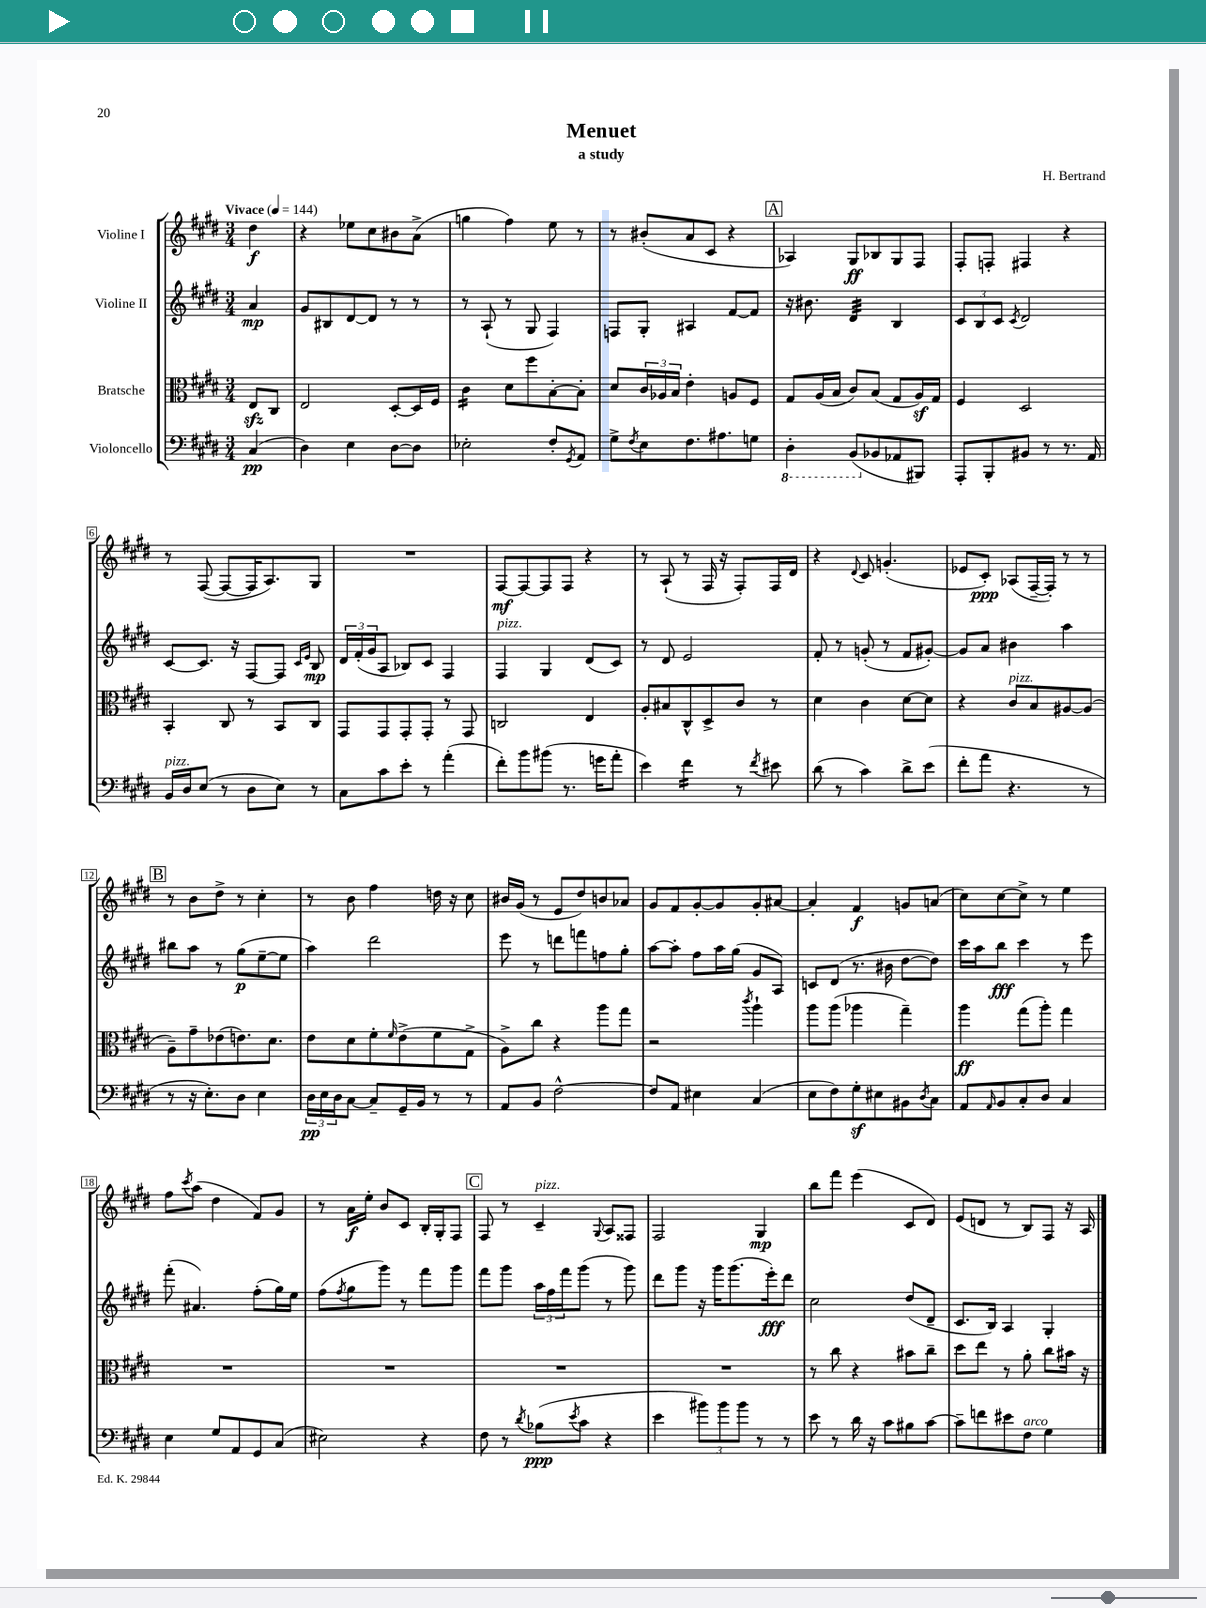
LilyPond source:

\header { title = "Menuet" composer = "H. Bertrand" subtitle = "a study" }
<<
\new StaffGroup <<
\new Staff = "s0" \with { instrumentName = "Violine I" } {
    \clef treble \key e \major \numericTimeSignature \time 3/4 \partial 4 \tempo "Vivace" 4 = 144
    dis''4\f |
    r4 ees''8 cis''8 bis'8 a'8->( |
    g''4 fis''4) e''8 r8 |
    r8 bis'8-.( a'8 cis'8 r4 |
    \mark \markup { \box "A" } aes4) gis8\ff bes8 gis8 fis8 |
    fis8-. f8-. fis4 r4 |
    r8 fis8~( fis8~ fis16 a8.) gis8 |
    R2. |
    fis8~\mf fis8~ fis8 fis8 r4 |
    r8 a8-!( r8 fis16 r16 fis8-.) fis16 dis'16 |
    r4 \appoggiatura { dis'8 } cis'8 g'4.-.( |
    ees'8 cis'8-.\ppp) aes8( fis16~-- fis16-.) r8 r8 |
    \mark \markup { \box "B" } r8 b'8 dis''8-> r8 cis''4-. |
    r8 b'8 fis''4 d''16 r16 cis''8 |
    bis'16 gis'16( r8 e'8 dis''8) b'8 aes'8 |
    gis'8 fis'8 gis'8~-. gis'8 gis'8-. ais'8~ |
    ais'4-. fis'4\f g'8 a'8( |
    cis''8) cis''8~ cis''8-> r8 e''4 |
    fis''8 \acciaccatura { cis'''8 } a''8( dis''4 fis'8) gis'8 |
    r8 a'16\f e''16-. b'8 cis'8 b16-. gis16-. fis8 |
    \mark \markup { \box "C" } fis8 r8 cis'4--^\markup { \italic "pizz." } \appoggiatura { gis8 } a8 fisis8 |
    fis2 gis4\mp |
    b''8 fis'''8 e'''4( cis'8 dis'8) |
    e'8( d'8 r8 b8) fis8 r16 a16 \bar "|." |
}
\new Staff = "s1" \with { instrumentName = "Violine II" } {
    \clef treble \key e \major \numericTimeSignature \time 3/4 \partial 4
    a'4\mp |
    gis'8 bis8 dis'8~ dis'8 r8 r8 |
    r8 a8-!( r8 gis8 fis4) |
    f8 gis8-. ais4 fis'8~ fis'8 |
    \mark \markup { \box "A" } r16 bis'8. dis'4:32 b4 |
    \tuplet 3/2 { cis'8 b8 cis'8 } \acciaccatura { cis'8 } dis'2 |
    cis'8~ cis'8. r16 fis8~ fis8 \grace { cis'16 e'16 } b8\mp |
    \tuplet 3/2 { dis'16 fis'16-.( gis'16 } a8 bes8) cis'8 fis4 |
    fis4^\markup { \italic "pizz." } gis4 dis'8( cis'8) |
    r8 dis'8 e'2 |
    fis'8-. r8 g'8-.( r8 fis'8 gis'8~-.) |
    gis'8 a'8 bis'4 a''4 |
    \mark \markup { \box "B" } bis''8 a''8 r8 gis''8\p( e''8~-- e''8 |
    a''4) dis'''2 |
    e'''8 r8 d'''8 f'''8 f''8 gis''8-. |
    a''8~ a''8-. fis''8 a''16 gis''16( gis'8 a8) |
    c'8 dis'8( r8. bis'16 dis''8~ dis''8) |
    cis'''16 a''16 b''8\fff cis'''4 r8 e'''8 |
    fis'''8-.( ais'4.) fis''8-.( gis''16) e''16 |
    fis''8( \acciaccatura { fis''8 } gis''8 gis'''8) r8 fis'''8 gis'''8 |
    \mark \markup { \box "C" } fis'''8 gis'''8 \tuplet 3/2 { a''16 fis''16 fis'''16 } gis'''8( r8 gis'''8) |
    dis'''8 gis'''8 r16 gis'''16 gis'''8.( e'''16-.\fff) dis'''8 |
    cis''2 dis''8( dis'8-- |
    cis'8. b16) a4 gis4-. \bar "|." |
}
\new Staff = "s2" \with { instrumentName = "Bratsche" } {
    \clef alto \key e \major \numericTimeSignature \time 3/4 \partial 4
    e8\sfz cis8 |
    e2 dis8~-. dis16 fis16 |
    cis'4:16 dis'8 fis''8 b8~-. b8-. |
    dis'8 \tuplet 3/2 { cis'16 aes16 b16 } e'4-. a8 fis8 |
    \mark \markup { \box "A" } gis8 a16( b16 cis'8) b8( gis8 a16\sf) gis16 |
    fis4 dis2 |
    b,4-. cis8 r8 b,8 cis8 |
    gis,8 gis,8 gis,8-. gis,8-. r8 gis,8 |
    c2 e4 |
    a8-. bis8 cis8-^ dis8-> cis'8 r8 |
    dis'4 cis'4 dis'8~ dis'8 |
    r4 cis'8^\markup { \italic "pizz." } b8 ais8~ ais8( |
    \mark \markup { \box "B" } a8--) gis'8-- ees'8( e'8.) dis'8. |
    e'8 dis'8 fis'8-. \grace { fis'16 } e'8->( fis'8 gis8-> |
    a8->) cis''8 r4 a''8 gis''8 |
    r2 \acciaccatura { cis'''8 } a''4-! |
    a''8 a''8( aes''4 gis''4--) |
    a''4\ff gis''8( a''8-.) gis''4 |
    R2. |
    R2. |
    \mark \markup { \box "C" } R2. |
    R2. |
    r8 cis''8 r4 bis'8 cis''8-- |
    dis''8 e''8 r8 a'8-. cis''8 bis'16 r16 \bar "|." |
}
\new Staff = "s3" \with { instrumentName = "Violoncello" } {
    \clef bass \key e \major \numericTimeSignature \time 3/4 \partial 4
    cis4\pp( |
    dis4) e4 dis8~ dis8 |
    ees2-. fis8-. \acciaccatura { gis,8 } a,8 |
    gis8-> \acciaccatura { fis8 } e8 fis8. ais8. g8 |
    \mark \markup { \box "A" } \ottava #-1 dis,4-. b,,8( \ottava #0 bes,8 aes,8 bis,,8) |
    a,,8-. b,,8-. bis,8 r8 r8. a,16 |
    b,16^\markup { \italic "pizz." } dis16 e8( r8 dis8 e8) r8 |
    cis8 cis'8 e'8-. r8 a'4-.( |
    fis'8-.) b'8 bis'8( r8. g'16 a'8-. |
    e'4) fis'4:16 r8 \acciaccatura { fis'8 } eis'8 |
    dis'8( r8 cis'4) dis'8-> e'8( |
    fis'8-. a'8 r4. r8 |
    \mark \markup { \box "B" } r8 r16 e8.-.) dis8 e4 |
    \tuplet 3/2 { dis16\pp e16 dis16 } cis8~ cis8-- gis,16-- b,16 r8 r8 |
    a,8 b,8 fis2~-^ |
    fis8 a,8 eis4 cis4( |
    e8 fis8) gis8-.\sf eis8 bis,8 \acciaccatura { dis8 } cis8 |
    a,8 \grace { a,16 } b,8 cis8-. dis8 cis4 |
    e4 gis8 a,8 gis,8 cis8( |
    eis2) r4 |
    \mark \markup { \box "C" } fis8 r8 \acciaccatura { dis'8 } bes8\ppp( \acciaccatura { e'8 } cis'8 r4 |
    e'4 \tuplet 3/2 { bis'8) bis'8 bis'8 } r8 r8 |
    e'8 r8 dis'16 r16 cis'8 bis8 cis'8~ |
    cis'8-- f'8 eis'8 fis8^\markup { \italic "arco" } gis4 \bar "|." |
}
>>
>>
\layout { \context { \Score \override BarNumber.stencil = #(make-stencil-boxer 0.1 0.3 ly:text-interface::print) } }
